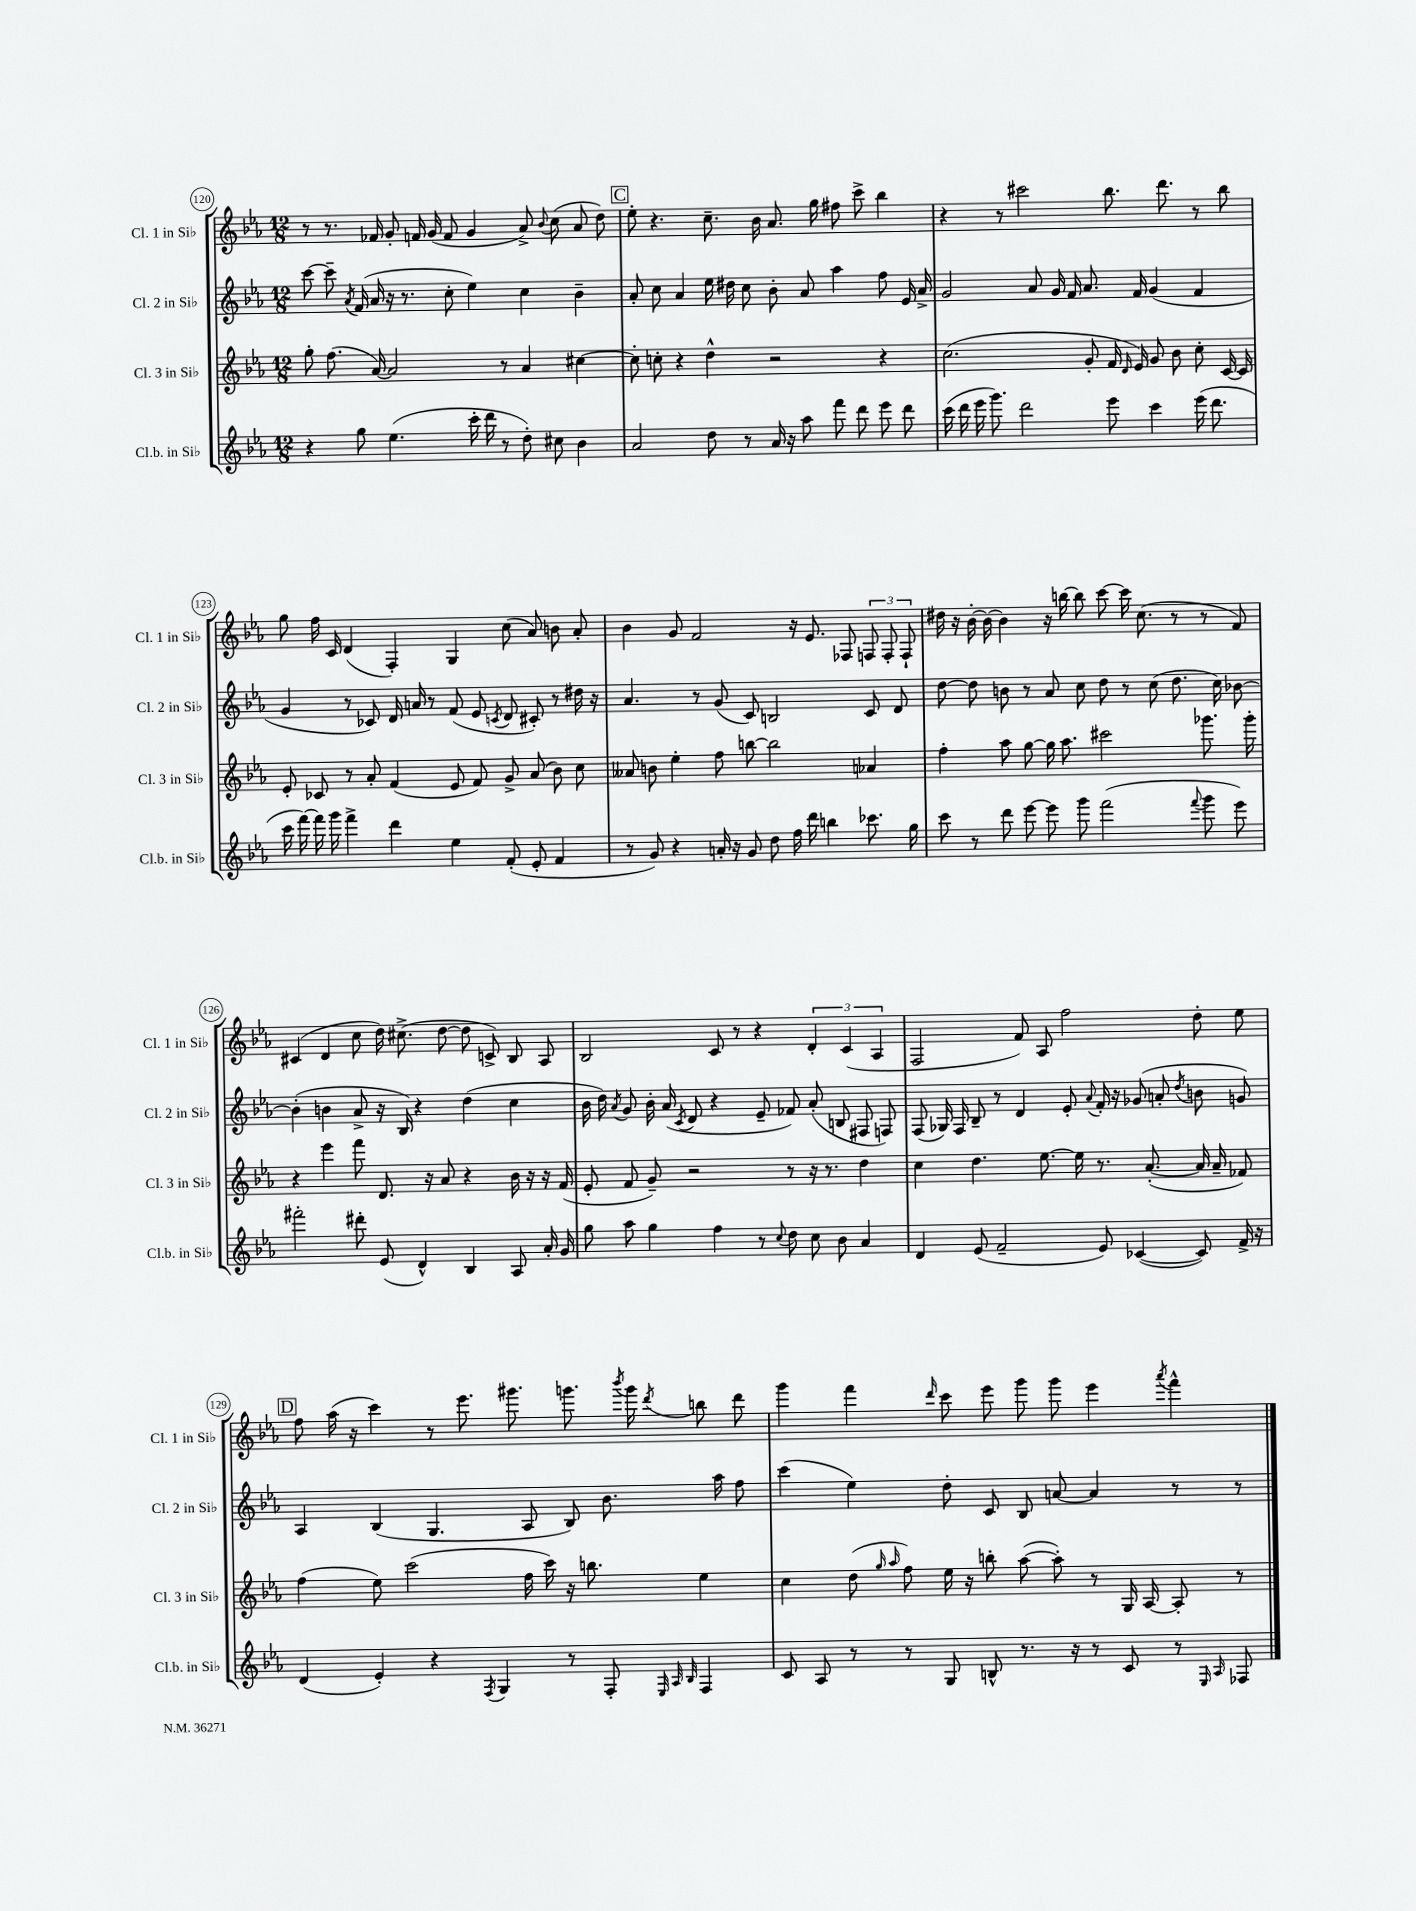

**kern	**kern	**kern	**kern
*staff4	*staff3	*staff2	*staff1
*clefG2	*clefG2	*clefG2	*clefG2
*k[b-e-a-]	*k[b-e-a-]	*k[b-e-a-]	*k[b-e-a-]
*M12/8	*M12/8	*M12/8	*M12/8
4r	8gg'\	[8ccc\	8r
.	(8.ff\	8ccc~\]	8.r
.	.	8qa-/	.
8gg\	.	(16f/	.
.	[16a-/)	16a-/	16f-/
(4.ee-\	2a-/]	16r	8g'/
.	.	8.r	.
.	.	.	16f/
.	.	.	(16g/
.	.	8cc'\	8f/
16ccc'\	.	4ee-\)	4g/
16ddd\	.	.	.
8r	8r	.	.
8dd'\)	4a-/	4cc\	8a-^/)
.	.	.	8qqb-/
8cc#\	.	.	(8cc\
4b-\	[4cc#\	4b-~\	8a-/
.	.	.	8dd\)
=	=	=	=
2a-/	8cc#'\]	8a-'/	8ee-'\
.	8cc'\	8cc\	4.r
.	4r	4a-/	.
8dd\	4dd^^\	16ee-\	8.cc~\
.	.	16dd#\	.
8r	.	8cc\	.
.	.	.	16b-\
16a-/	2r	8b-'\	8.a-/
16r	.	.	.
8aa-\	.	8a-/	.
.	.	.	16gg\
8fff\	.	4aa-\	8ff#\
8ddd\	.	.	8ccc^\
8eee-\	4r	8ff\	4bb-\
8ddd\	.	16e-/	.
.	.	16a-^/	.
=	=	=	=
(16ccc\	(2.cc\	2g/	4r
16ddd\	.	.	.
16eee-\	.	.	.
8.ggg\)	.	.	.
.	.	.	8r
2ddd\	.	.	2ccc#\
.	.	8a-/	.
.	.	16g/	.
.	.	16f/	.
.	8g'/	8.a-/	.
8eee-\	16f/	.	8.bb-\
.	16qqd/	.	.
.	16e-/)	16f/	.
4ccc\	8g/	(4g/	.
.	.	.	8.ddd\
.	8b-\	.	.
(16eee-\	8cc'\	4f/	8r
8.ddd\	.	.	.
.	[16c/	.	8bb-\
.	16c/]	.	.
=	=	=	=
16ccc\	8e-'/	4g/	8gg\
[16fff\)	.	.	.
16fff\]	8c-/	.	16ff\
16ggg\	.	.	16c/
4fff^\	8r	8r	(4d/
.	8a-'/	8c-/)	.
4ddd\	(4f/	16d/	4F'/)
.	.	16a/	.
.	.	8r	.
4ee-\	8e-/	(8f/	4G/
.	8f/)	8e-/	.
.	.	8qc/	.
(8f'/	8g^/	8d/	(8cc\
8e-'/	(8a-/	8c#'/)	8a-/)
4f/	8b-\)	8r	8b\
.	8cc\	16dd#\	8a-'/
.	.	16r	.
=	=	=	=
8r	8a--/	4.a-/	4b-\
8g/)	8b\	.	.
4r	4ee-'\	.	8g/
.	.	8r	2f/
16a'/	8ff\	(8g/	.
16r	.	.	.
8g/	[8bb\	8c/)	.
8dd\	2bb\]	2B/	.
16ff\	.	.	16r
16ddd\	.	.	8.e-/
4bb\	.	.	.
.	.	.	8F-/
8.ccc-\	4a-/	8c/	12F/
.	.	.	12F'/
.	.	8d/	.
.	.	.	12F`/
16gg\	.	.	.
=	=	=	=
8ccc\	4ff'\	[8dd\	16dd#\
.	.	.	16r
8r	.	8dd\]	[16b-'\
.	.	.	16b-\_
8ddd\	8aa-\	8b\	4b-\]
[8eee-\	[8gg\	8r	.
8eee-\]	16gg\]	8a-/	16r
.	8.aa-\	.	[16bb\
8ggg\	.	8cc\	8bb\]
(2fff\	2ccc#\	8dd\	[8ccc\
.	.	8r	16ccc\]
.	.	.	(8.cc\
.	.	(8cc\	.
.	.	8.dd\	8r
8qqfff/	.	.	.
8ggg\	8.ggg-\	.	8r
.	.	16cc\)	.
8eee-\)	.	[8b-\	8f/)
.	16ggg-'\	.	.
=	=	=	=
2fff#'\	4r	(4b-'\]	(4c#/
.	4eee-\	4b\	4d/
8ddd#'\	8fff\	8a-^/	8cc\
(8e-/	8.d/	16r	16dd\)
.	.	16B-/)	(8.cc#^\
4d^^/)	.	4r	.
.	16r	.	.
.	8a-/	.	[8dd\
4B-/	4r	(4dd\	8dd\]
.	.	.	8c^/)
8A-/	16b-\	4cc\	8B-/
.	16r	.	.
16a-'/	16r	.	8A-/
16g/	(16f/	.	.
=	=	=	=
8gg\	8e-'/	16b-\	2B-/
.	.	16dd\)	.
.	.	8qa-/	.
8aa-\	8f/	8g/	.
4gg\	8g~/)	16b-'\	.
.	.	(16a-/	.
.	.	8qc/	.
.	2r	8d/	.
4ff\	.	4r	8c/
.	.	.	8r
8r	.	8e-~/	4r
8qqcc/	.	.	.
8dd\	8r	8f-/)	.
8cc\	16r	(8a-'/	6d'/
.	8.r	.	.
8b-\	.	8B/	.
.	.	.	(6c/
4a-/	4dd\	8F#/	.
.	.	.	6A-/
.	.	8F/)	.
=	=	=	=
4d/	4cc\	(8F/	2F/
.	.	16G-/)	.
.	.	16F/	.
(8e-/	4.dd\	8B-~/	.
2f~/	.	8r	.
.	.	4d/	8f/)
.	[8.ee-\	.	8A-/
.	.	8e-'/	2ff\
.	16ee-\]	.	.
.	.	8qqa-/	.
8e-/)	8.r	16f'/	.
.	.	16r	.
([4c-/	.	(8g-/	.
.	([8.a-'/	.	.
.	.	8a'/	.
.	.	8qdd/	.
8c-/])	16a-/]	8b\	8dd'\
.	16a-~/	.	.
16f^/	8f-/)	8g/)	8ee-\
16r	.	.	.
=	=	=	=
(4d/	(4ff\	4A-/	8ff\
.	.	.	(16aa-\
.	.	.	16r
4e-'/)	8ee-\)	(4B-/	4ccc\)
.	(2ccc\	.	.
4r	.	4.G/	8r
.	.	.	8.eee-\
8qF/	.	.	.
4G/	.	.	.
.	.	.	8.ggg#\
.	16ff\	8A-/	.
.	16ccc\)	.	.
8r	16r	8B-/)	8.ggg\
.	8.bb\	.	.
8F'/	.	8.b-\	.
.	.	.	8qbbb-/
.	.	.	16ggg\
32qqE-/	.	.	.
32qqA-/	.	.	.
32qqB-/	.	.	8qddd/
4F/	4ee-\	.	8bb\
.	.	16aa-\	.
.	.	8ff\	8ddd\
=	=	=	=
8c/	4cc\	(4ccc\	4ggg\
8A-/	.	.	.
8r	(8dd\	4ee-\)	4fff\
.	16qqgg/	.	.
.	16qqaa-/	.	.
8r	8ff\)	.	.
.	.	.	16qqddd/
8G/	16ee-\	8dd'\	8ccc\
.	16r	.	.
8B^^/	8bb'\	8c/	8eee-\
8.r	([8aa-\	8B-/	8ggg\
.	8aa-'\])	[8a/	8ggg\
16r	.	.	.
8r	8r	4a/]	4eee-\
8c/	16G/	.	.
.	[16A-/	.	.
.	.	.	8qaaa-/
8r	8A-'/]	8r	4fff^^\
16qqE-/	.	.	.
16qqA-/	.	.	.
8F-/	8r	8r	.
==	==	==	==
*-	*-	*-	*-
